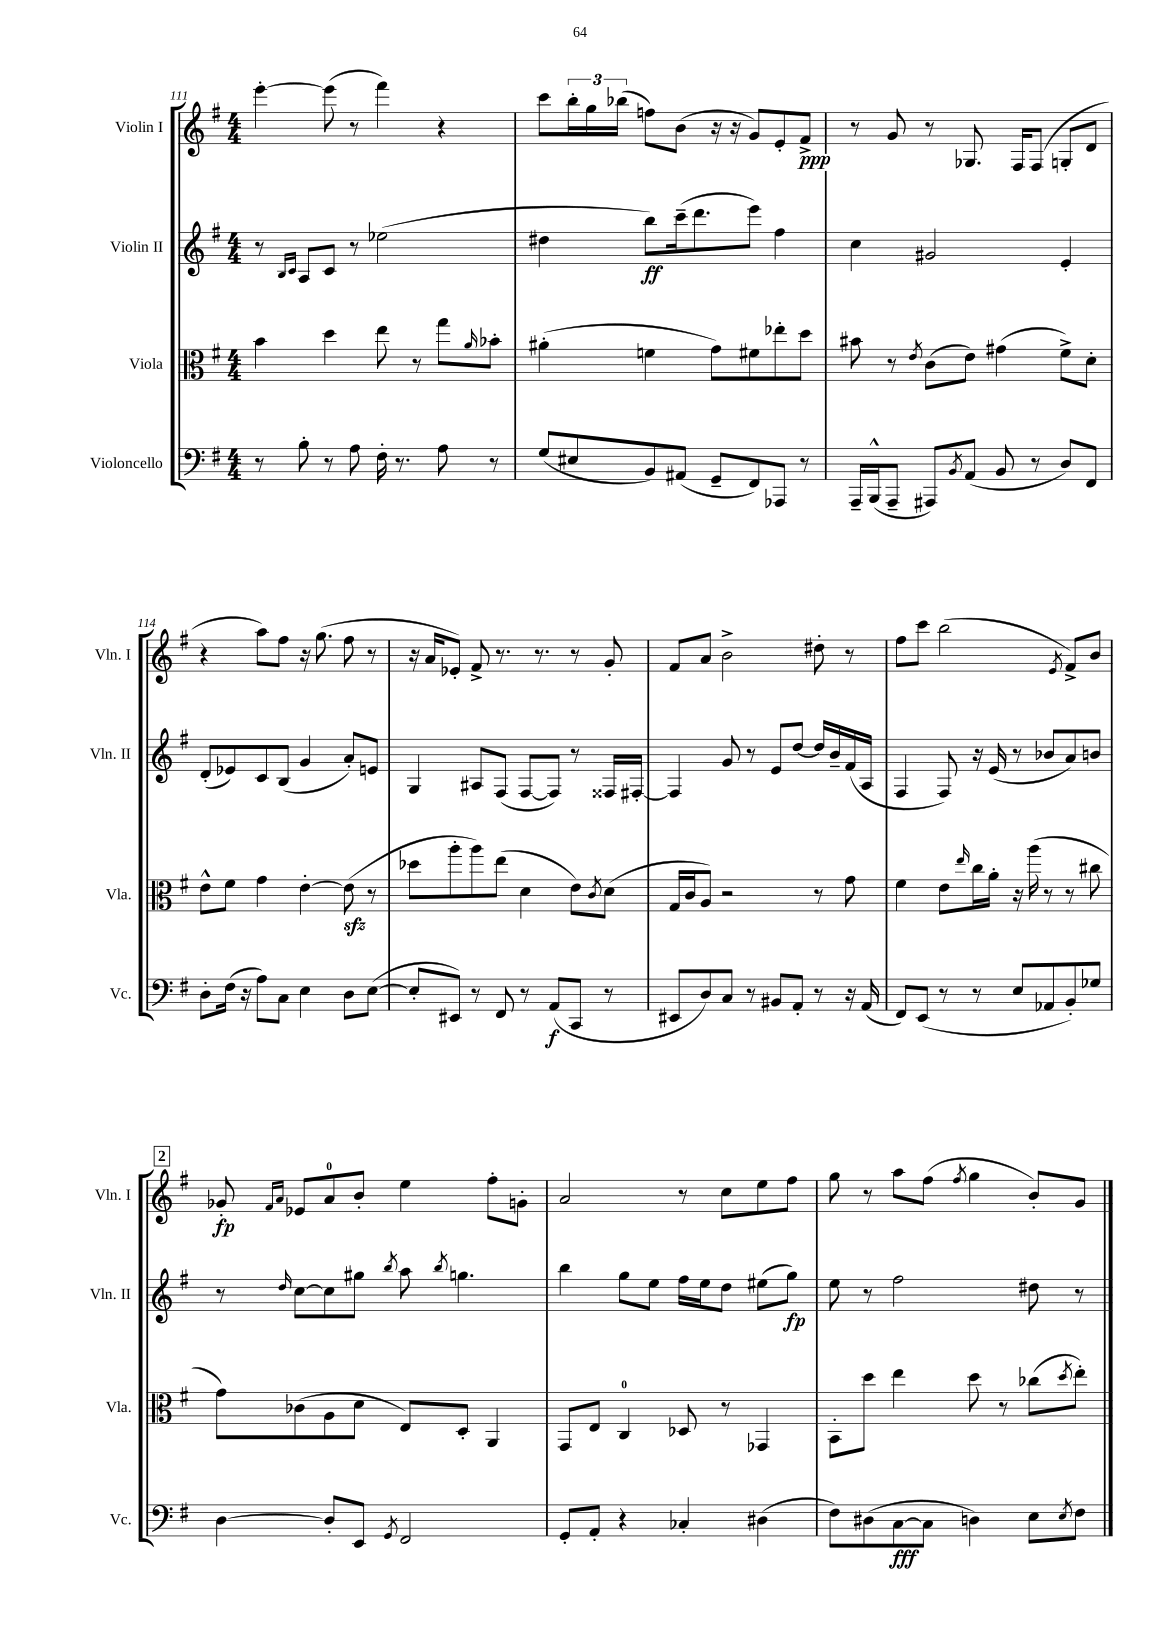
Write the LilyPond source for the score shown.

<<
\new StaffGroup <<
\new Staff = "s0" \with { instrumentName = "Violin I" shortInstrumentName = "Vln. I" } {
    \clef treble \key g \major \numericTimeSignature \time 4/4
    e'''4~-. e'''8( r8 fis'''4) r4 |
    c'''8 \tuplet 3/2 { b''16-. g''16 bes''16( } f''8) b'8( r16 r16 g'8) e'8-. fis'8->\ppp |
    r8 g'8 r8 ges8. fis16 fis8( g8-. d'8 |
    r4 a''8) fis''8 r16 g''8.( fis''8 r8 |
    r16 a'16 ees'8-.) fis'8-> r8. r8. r8 g'8-. |
    fis'8 a'8 b'2-> dis''8-. r8 |
    fis''8 c'''8 b''2( \acciaccatura { e'8 } fis'8->) b'8 |
    \mark \markup { \box "2" } ges'8-.\fp \grace { fis'16 a'16 } ees'8 a'8-0 b'8-. e''4 fis''8-. g'8-. |
    a'2 r8 c''8 e''8 fis''8 |
    g''8 r8 a''8 fis''8( \acciaccatura { fis''8 } g''4 b'8-.) g'8 \bar "|." |
}
\new Staff = "s1" \with { instrumentName = "Violin II" shortInstrumentName = "Vln. II" } {
    \clef treble \key g \major \numericTimeSignature \time 4/4
    r8 \grace { b16 c'16 } a8 c'8 r8 ees''2( |
    dis''4 b''8\ff) c'''16--( d'''8. e'''8) fis''4 |
    c''4 gis'2 e'4-. |
    d'8-.( ees'8) c'8 b8( g'4 a'8-.) e'8 |
    g4 ais8 fis8( fis8~ fis8) r8 fisis16 fis16~-. |
    fis4 g'8 r8 e'8 d''8~ d''16 b'16-- fis'16( a16 |
    fis4 fis8) r16 e'16( r8 bes'8 a'8) b'8 |
    \mark \markup { \box "2" } r8 \grace { d''16 } c''8~ c''8 gis''8 \acciaccatura { b''8 } a''8 \acciaccatura { b''8 } g''4. |
    b''4 g''8 e''8 fis''16 e''16 d''8 eis''8( g''8\fp) |
    e''8 r8 fis''2 dis''8 r8 \bar "|." |
}
\new Staff = "s2" \with { instrumentName = "Viola" shortInstrumentName = "Vla." } {
    \clef alto \key g \major \numericTimeSignature \time 4/4
    b'4 d''4 e''8 r8 g''8 \grace { a'16 } bes'8-. |
    ais'4-.( f'4 g'8) fis'8 ees''8-. d''8 |
    bis'8 r8 \acciaccatura { e'8 } c'8( e'8) gis'4( fis'8->) d'8-. |
    e'8-^ fis'8 g'4 e'4~-. e'8\sfz( r8 |
    des''8 a''8-. a''8) e''8( d'4 e'8) \acciaccatura { c'8 } d'8( |
    g16 c'16 a8) r2 r8 g'8 |
    fis'4 e'8 \grace { e''16 } c''16 a'16-. r16 a''16( r8 r8 cis''8 |
    \mark \markup { \box "2" } g'8) ces'8( a8 d'8 e8) d8-. a,4 |
    g,8 e8 c4-0 des8 r8 ges,4 |
    b,8-. d''8 e''4 d''8 r8 ces''8( \acciaccatura { d''8 } e''8-.) \bar "|." |
}
\new Staff = "s3" \with { instrumentName = "Violoncello" shortInstrumentName = "Vc." } {
    \clef bass \key g \major \numericTimeSignature \time 4/4
    r8 b8-. r8 a8 fis16-. r8. a8 r8 |
    g8( eis8 b,8) ais,8( g,8-- fis,8) aes,,8 r8 |
    a,,16-- b,,16-^( a,,8-- ais,,8) \acciaccatura { b,8 } a,8( b,8 r8 d8) fis,8 |
    d8-. fis16( r16 a8) c8 e4 d8 e8~( |
    e8-. eis,8) r8 fis,8 r8 a,8\f( c,8 r8 |
    eis,8 d8) c8 r8 bis,8 a,8-. r8 r16 a,16( |
    fis,8) e,8( r8 r8 e8 aes,8 b,8-.) ges8 |
    \mark \markup { \box "2" } d4~ d8-. e,8 \acciaccatura { g,8 } fis,2 |
    g,8-. a,8-. r4 ces4-. dis4( |
    fis8) dis8( c8~\fff c8 d4) e8 \acciaccatura { e8 } fis8 \bar "|." |
}
>>
>>
\layout { \context { \Score currentBarNumber = #111 } }
